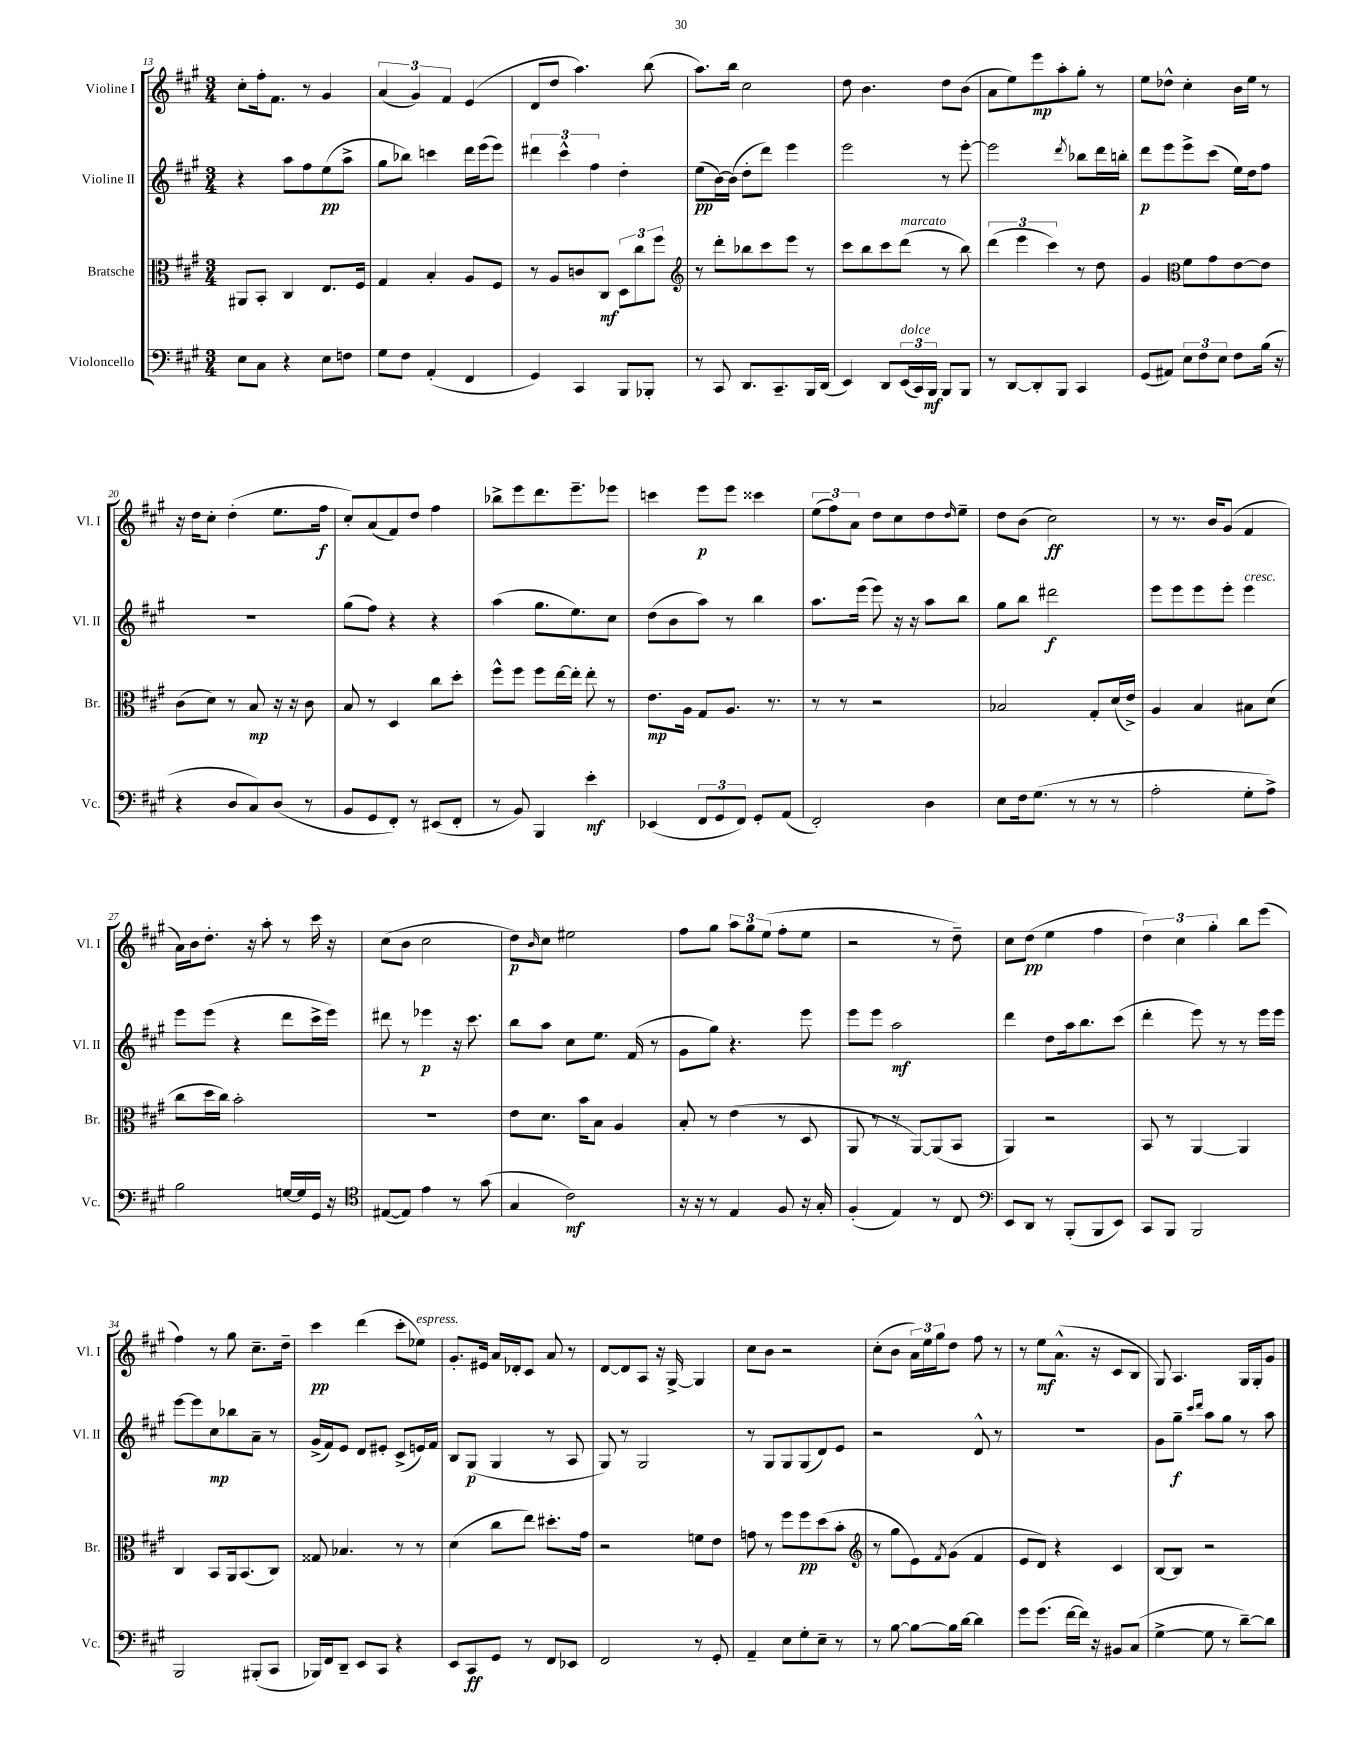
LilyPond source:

<<
\new StaffGroup <<
\new Staff = "s0" \with { instrumentName = "Violine I" shortInstrumentName = "Vl. I" } {
    \clef treble \key a \major \numericTimeSignature \time 3/4
    cis''8-. fis''16-. fis'8. r8 gis'4 |
    \tuplet 3/2 { a'4( gis'4) fis'4 } e'4( |
    d'8 d''8 a''4.) b''8( |
    a''8.) b''16 cis''2 |
    d''8 b'4. d''8 b'8( |
    a'8 e''8) e'''8\mp a''8-. gis''8-. r8 |
    e''8 des''8-^ cis''4-. b'16 e''16 r8 |
    r16 d''16 cis''8-. d''4-.( e''8. fis''16\f |
    cis''8-.) a'8( fis'8) d''8 fis''4 |
    bes''8-> e'''8 d'''8. e'''8.-- ees'''8 |
    c'''4 e'''8\p e'''8 cisis'''4 |
    \tuplet 3/2 { e''8( fis''8) a'8 } d''8 cis''8 d''8 \grace { d''16 } e''8-- |
    d''8 b'8( cis''2\ff) |
    r8 r8. b'16 gis'8( fis'4 |
    a'16) b'16 d''8.-. r16 a''8-. r8 cis'''16 r16 |
    cis''8( b'8 cis''2 |
    d''8\p) \grace { b'16 } cis''8 eis''2 |
    fis''8 gis''8 \tuplet 3/2 { a''8 gis''8 e''8( } fis''8-. e''8 |
    r2 r8 d''8--) |
    cis''8 d''8\pp( e''4 fis''4 |
    \tuplet 3/2 { d''4) cis''4 gis''4-. } b''8 e'''8( |
    fis''4) r8 gis''8 cis''8.-- d''16-- |
    cis'''4\pp d'''4( cis'''8-. ees''8^\markup { \italic "espress." }) |
    gis'8.-. eis'16 a'16 des'16-. cis'8 a'8 r8 |
    d'8~ d'8 a8 r16 gis16~-> gis4 |
    cis''8 b'8 r2 |
    cis''8-.( b'8 \tuplet 3/2 { a'16) e''16 gis''16 } d''8 fis''8 r8 |
    r8 e''8\mf a'8.-^( r16 cis'8 b8 |
    gis8) a4. gis16 gis16-. gis'8 \bar "|." |
}
\new Staff = "s1" \with { instrumentName = "Violine II" shortInstrumentName = "Vl. II" } {
    \clef treble \key a \major \numericTimeSignature \time 3/4
    r4 a''8 fis''8 e''8\pp( a''8-> |
    gis''8 bes''8) c'''4 d'''16 e'''16( e'''8) |
    \tuplet 3/2 { dis'''4 cis'''4-^ fis''4 } d''4-. |
    e''8\pp( b'16~) b'16( d''8-. d'''8) e'''4 |
    e'''2 r8 e'''8~-. |
    e'''2 \acciaccatura { d'''8 } bes''8 d'''16 b''16-. |
    d'''8\p e'''8 e'''8-> cis'''8( e''16) d''16 fis''8 |
    R2. |
    gis''8( fis''8) r4 r4 |
    a''4( gis''8. e''8.) cis''8 |
    d''8( b'8 a''8) r8 b''4 |
    a''8. e'''16( e'''8) r16 r16 a''8 b''8 |
    gis''8 b''8 dis'''2\f |
    e'''8 e'''8 e'''8 e'''8-. e'''4^\markup { \italic "cresc." } |
    e'''8 e'''8( r4 d'''8 cis'''16-> e'''16) |
    dis'''8 r8 ees'''4\p r16 cis'''8. |
    b''8 a''8 cis''8 e''8. fis'16( r8 |
    gis'8 gis''8) r4. e'''8 |
    e'''8 e'''8 a''2\mf |
    d'''4 d''8 a''16 b''8. cis'''8( |
    d'''4-. e'''8) r8 r8 e'''16 e'''16 |
    e'''8~ e'''8 cis''8\mp bes''8 a'8-- r8 |
    gis'16->( fis'16) e'8 d'8 eis'8-. cis'8->( e'16) fis'16 |
    b8 gis8\p( gis4 r8 a8 |
    gis8) r8 gis2 |
    r8 gis8 gis8 gis8( d'8) e'8 |
    r2 d'8-^ r8 |
    R2. |
    gis'8 gis''8--\f \grace { cis'''16 d'''16 } a''8 gis''8 r8 a''8 \bar "|." |
}
\new Staff = "s2" \with { instrumentName = "Bratsche" shortInstrumentName = "Br." } {
    \clef alto \key a \major \numericTimeSignature \time 3/4
    ais,8 b,8-. cis4 e8. fis16 |
    gis4 b4-. a8 fis8 |
    r8 a8 c'8 cis8\mf \tuplet 3/2 { d8 cis''8 fis''8 } |
    \clef treble r8 d'''8-. bes''8 cis'''8 e'''8 r8 |
    cis'''8 b''8 cis'''8 d'''8^\markup { \italic "marcato" }( r8 b''8) |
    \tuplet 3/2 { d'''4( e'''4 cis'''4) } r8 d''8 |
    gis'4 \clef alto fis'8 gis'8 e'8~ e'8 |
    cis'8( d'8) r8 b8\mp r16 r16 cis'8 |
    b8 r8 d4 cis''8 d''8-. |
    fis''8-^ fis''8 fis''8 e''16~ e''16-. e''8-. r8 |
    e'8.\mp a16 gis8 a8. r8. |
    r8 r8 r2 |
    bes2 gis8-. d'16( e'16->) |
    a4 b4 bis8 d'8( |
    cis''8 d''16 cis''16) b'2-. |
    R2. |
    e'8 d'8. b'16 b8 a4 |
    b8-. r8 e'4( r8 d8 |
    a,8 r8 r8 a,8~) a,8( b,8 |
    a,4) r2 |
    b,8 r8 a,4~ a,4 |
    cis4 b,8 a,16 b,8.( cis8) |
    gisis8 bes4. r8 r8 |
    d'4( cis''8 e''8) dis''8.-. gis'16 |
    r2 f'8 e'8 |
    g'8 r8 fis''8 fis''8\pp d''8( b'8-. |
    \clef treble r8 gis''8 e'8) \acciaccatura { fis'8 } gis'8( fis'4 |
    e'8 d'8) r4 cis'4 |
    b8~ b8 r2 \bar "|." |
}
\new Staff = "s3" \with { instrumentName = "Violoncello" shortInstrumentName = "Vc." } {
    \clef bass \key a \major \numericTimeSignature \time 3/4
    e8 cis8 r4 e8 f8 |
    gis8 fis8 a,4-.( fis,4 |
    gis,4) cis,4 b,,8 bes,,8-. |
    r8 cis,8 d,8. cis,8.-- b,,16 d,16( |
    e,4) d,8 \tuplet 3/2 { e,16^\markup { \italic "dolce" }( cis,16) b,,16\mf } b,,8 b,,8 |
    r8 d,8~ d,8-. b,,8 cis,4 |
    gis,8( ais,8) \tuplet 3/2 { e8 fis8 e8 } fis8 b16( r16 |
    r4 d8 cis8) d8( r8 |
    b,8 gis,8 fis,8-.) r8 eis,8( fis,8-. |
    r8 b,8) b,,4 e'4-.\mf |
    ees,4( \tuplet 3/2 { fis,8 gis,8 fis,8) } gis,8-. a,8( |
    fis,2-.) d4 |
    e8 fis16 gis8.( r8 r8 r8 |
    a2-. gis8-. a8->) |
    b2 g16~ g16 gis,16 r16 |
    \clef tenor eis8~( eis8) e'4 r8 gis'8( |
    gis4 cis'2\mf) |
    r16 r16 r8 e4 fis8 r16 gis16-. |
    fis4-.( e4) r8 cis8 |
    \clef bass e,8 d,8 r8 b,,8-.( b,,8 e,8) |
    cis,8 b,,8 b,,2 |
    b,,2 bis,,8-.( cis,8 |
    bes,,16) fis,16 d,8-- e,8 cis,8 r4 |
    e,8 cis,8\ff gis,8 r8 fis,8 ees,8 |
    fis,2 r8 gis,8-. |
    a,4-- e8 gis8-. e8-- r8 |
    r8 b8~ b8~ b16 d'16~ d'4 |
    gis'8 gis'8.( fis'16~ fis'16) r16 bis,8 cis8( |
    gis4~-> gis8 r8 d'8~--) d'8 \bar "|." |
}
>>
>>
\layout { \context { \Score currentBarNumber = #13 } }
